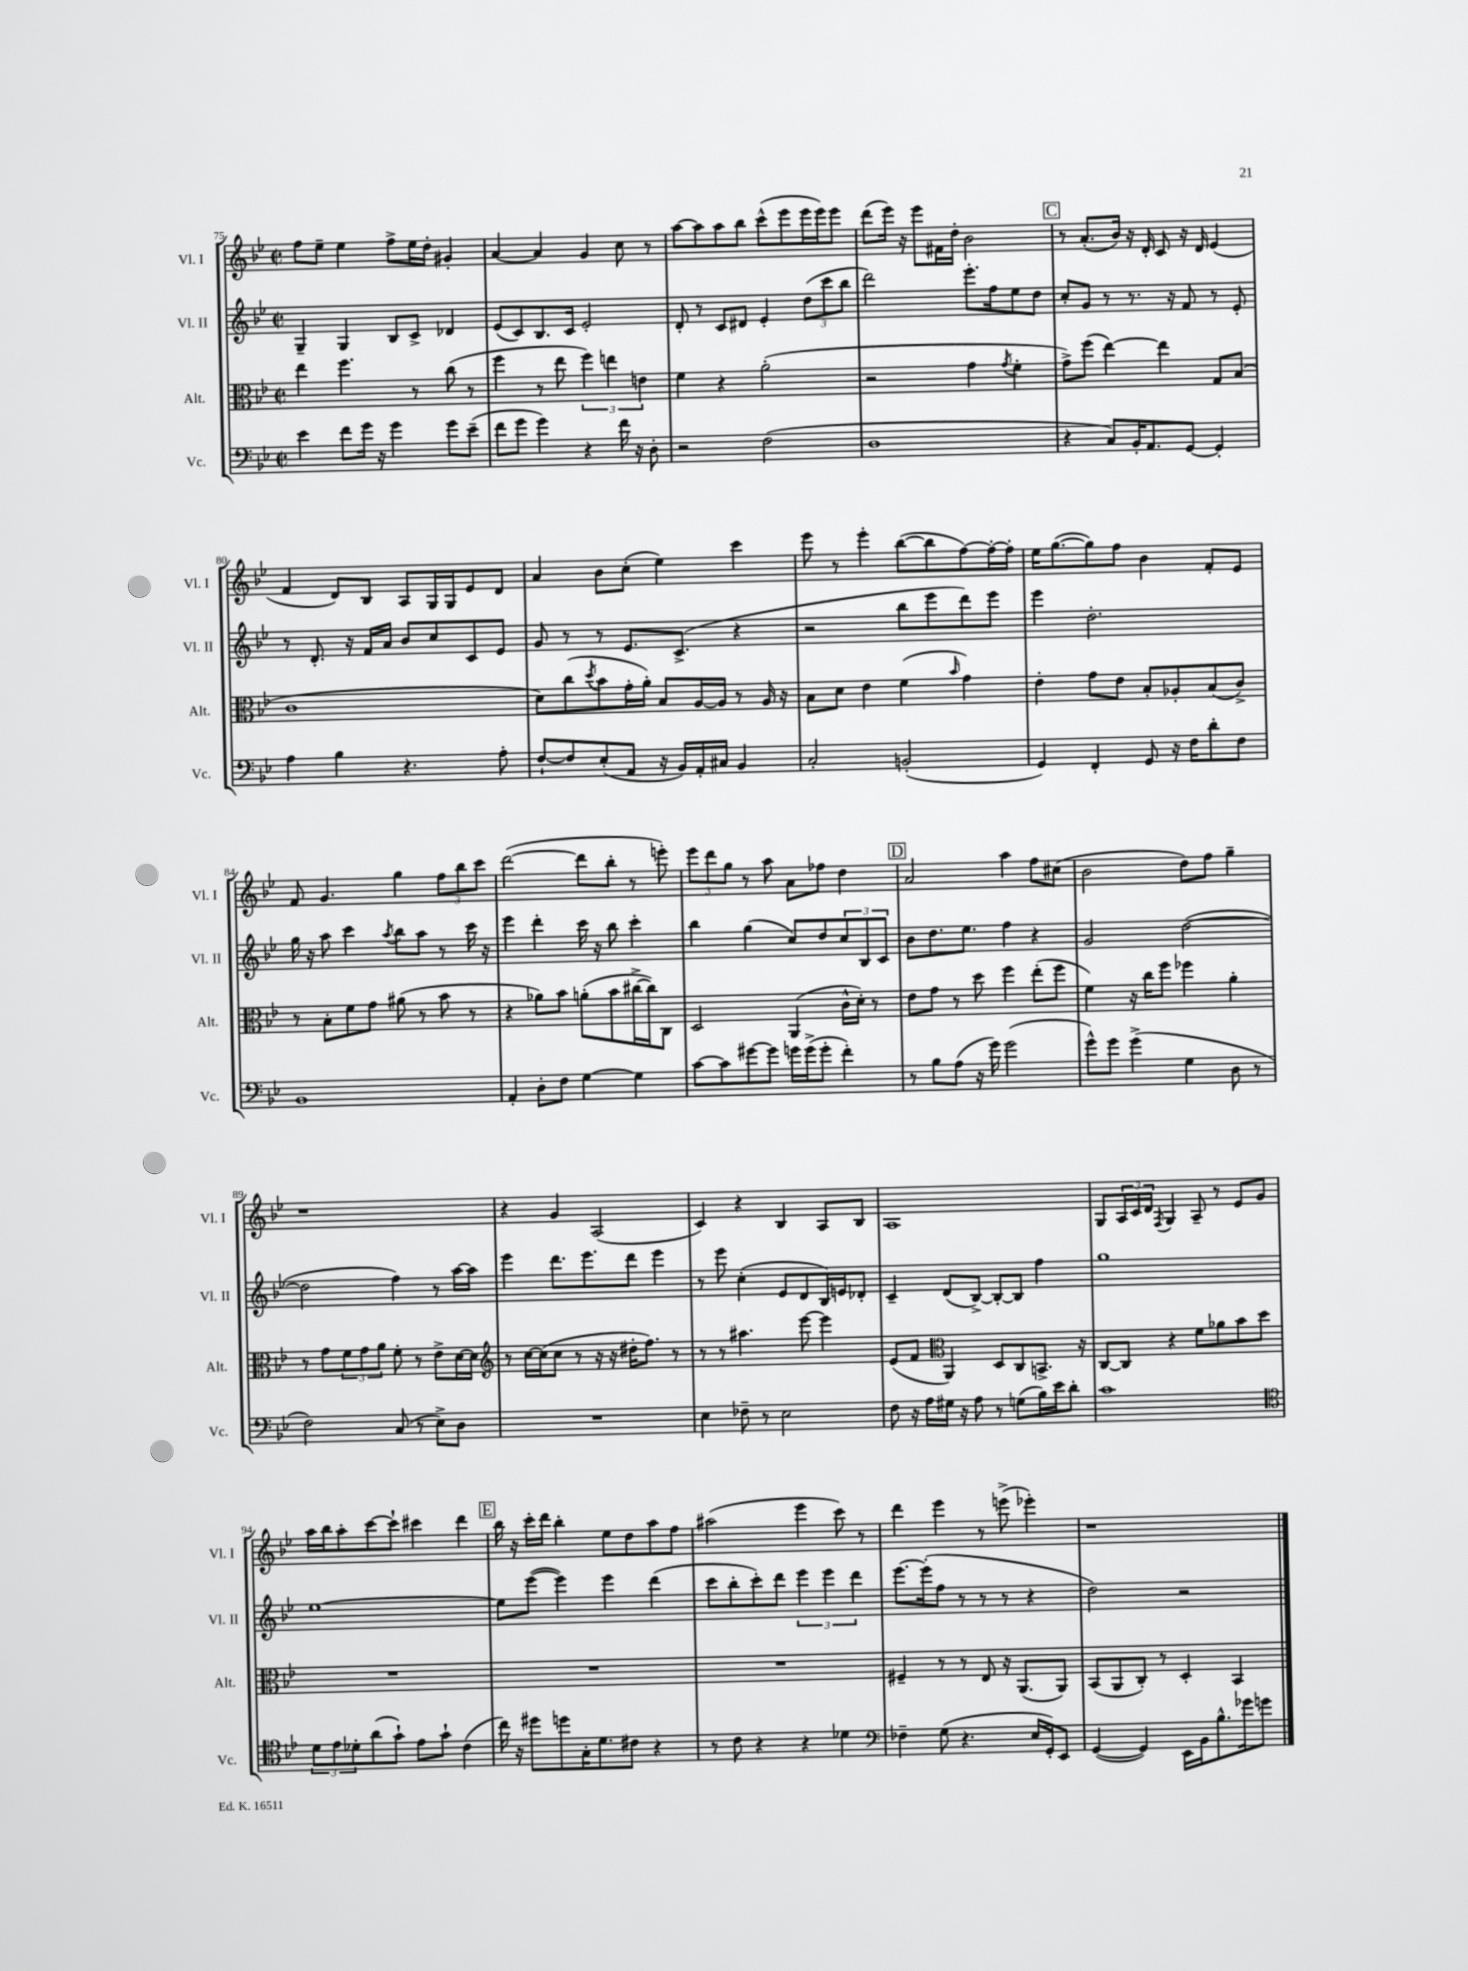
<<
\new StaffGroup <<
\new Staff = "s0" \with { instrumentName = "Vl. I" shortInstrumentName = "Vl. I" } {
    \clef treble \key bes \major \defaultTimeSignature \time 2/2
    f''8 ees''8-- ees''4 f''8-> ees''16 d''16-. gis'4-. |
    a'4~ a'4 g'4 c''8 r8 |
    a''8~ a''8 a''8 bes''8 c'''8-^( ees'''8 ees'''16 ees'''16) ees'''8 |
    d'''8( ees'''16) r16 ees'''8 fis'16 d''16-. bes'2 |
    \mark \markup { \box "C" } r8 a'8.-.( bes'16) r16 d'16-. c'8 r16 d'16 ees'4( |
    f'4 d'8) bes8 a8 g16 g16 ees'8 d'8 |
    a'4 bes'8 c''8-.( ees''4) c'''4 |
    ees'''8 r8 ees'''4-. bes''8~( bes''8 f''8~) f''16~-. f''16-. |
    ees''16 g''8.~( g''8) f''8 bes'4 f'8-. ees'8 |
    f'8 g'4. g''4 \tuplet 3/2 { f''8 bes''8 c'''8 } |
    d'''2~( d'''8 bes''8-. r8 e'''8-.) |
    \tuplet 3/2 { ees'''8 d'''8 g''8 } r8 a''8 a'8 fes''8 d''4 |
    \mark \markup { \box "D" } a'2 a''4 f''8 cis''8( |
    bes'2 d''8) f''8 g''4-- |
    r1 |
    r4 g'4 a2( |
    c'4) r4 bes4 a8 bes8 |
    a1 |
    g8 \tuplet 3/2 { a16 c'16 d'16 } \acciaccatura { f8 } g4 a8-- r8 ees'8 g'8 |
    a''16 bes''16 a''8-. c'''8~ c'''8-! cis'''4 d'''4 |
    \mark \markup { \box "E" } bes''16 r16 c'''16-. d'''16 bes''4-. ees''8 d''8 a''8 f''8 |
    ais''2( ees'''4 c'''8) r8 |
    d'''4 ees'''4 r8 e'''8->( ees'''4-.) |
    r1 \bar "|." |
}
\new Staff = "s1" \with { instrumentName = "Vl. II" shortInstrumentName = "Vl. II" } {
    \clef treble \key bes \major \defaultTimeSignature \time 2/2
    g4-- g4 bes8 c'8-> des'4 |
    ees'8( c'8) bes8. c'16 ees'2-. |
    d'8-. r8 c'8 dis'8 ees'4-. \tuplet 3/2 { d''8( c'''8 bes''8 } |
    d'''2) ees'''8.-. f''16 ees''8 d''8 |
    \mark \markup { \box "C" } c''8-. g'8 r8 r8. r16 f'8 r8 ees'8-. |
    r8 d'8.-. r16 f'16 a'16 bes'8 c''8 c'8 ees'8 |
    g'8 r8 r8 ees'8. c'8.->( r4 |
    r2 bes''8 ees'''8 d'''8) ees'''8 |
    ees'''4 d''2.-. |
    g''16 r16 a''8 c'''4 \acciaccatura { a''8 } bes''8 a''8 r8 c'''16 r16 |
    ees'''4 d'''4-. c'''16 r16 bes''8 c'''4-. |
    bes''4 g''4( c''8) d''8 \tuplet 3/2 { c''8 bes8 c'8 } |
    \mark \markup { \box "D" } bes'8 d''8. ees''8. f''4 r4 |
    g'2 d''2~( |
    d''2 f''4) r8 a''16~ a''16 |
    ees'''4 d'''8. ees'''8. d'''8 ees'''4 |
    r8 ees'''8 c''4-.( ees'8 d'8 bes16) e'16 des'8-. |
    c'4-- d'8( bes8~->) bes8~-. bes8 f''4 |
    g''1 |
    ees''1~ |
    \mark \markup { \box "E" } ees''8 ees'''8~( ees'''4) ees'''4 d'''4( |
    c'''8 bes''8-. c'''8-.) d'''8 \tuplet 3/2 { ees'''4 ees'''4 d'''4 } |
    ees'''8.~ ees'''16-.( f''8 r8 r8 r8 r4 |
    d''2) r2 \bar "|." |
}
\new Staff = "s2" \with { instrumentName = "Alt." shortInstrumentName = "Alt." } {
    \clef alto \key bes \major \defaultTimeSignature \time 2/2
    ees''4 f''4. r8 c''8( r8 |
    f''4 r8 ees''8 \tuplet 3/2 { f''4) e''4 e'4 } |
    f'4 r4 a'2-.( |
    r2 g'4 \acciaccatura { g'8 } f'4-. |
    \mark \markup { \box "C" } g'8->) f''8( ees''4~) ees''4 g8 bes8( |
    c'1 |
    d'8) c''8( \acciaccatura { d''8 } bes'8 g'16-. a'16-.) bes8 a16~ a16 r8 a16 r16 |
    bes8 d'8 ees'4 f'4( \grace { bes'16 } g'4) |
    ees'4-. g'8 ees'8 bes8-. aes8-. bes8( c'8->) |
    r8 bes8-. f'8 g'8 ais'8( r8 bes'8 r8 |
    r4 aes'8) bes'8 a'8-.( bes'8 cis''16~-> cis''16) c8 |
    d2 a,4( c'16-^ d'16-.) r8 |
    \mark \markup { \box "D" } ees'8 g'8 r8 d''8 f''4 ees''8-.( f''8 |
    f'4) r16 c''16 f''8 fes''4 a'4-. |
    r8 g'8 \tuplet 3/2 { f'8 g'8 a'8 } f'8-. r8 ees'8-> d'16~ d'16 |
    \clef treble r8 c''16~ c''16( c''8 r8 r16 r16 dis''16-. f''8.) r8 |
    r8 r8 ais''4. ees'''8~ ees'''4 |
    ees'8( f'8 \clef alto a,4) d8 c8 b,8.-> r16 |
    c8~ c8 r4 f'8 aes'8 bes'8 d''8 |
    R1 |
    \mark \markup { \box "E" } R1 |
    R1 |
    fis4-- r8 r8 ees8 r16 a,8.( a,8) |
    bes,8( a,8 c8-.) r8 d4-. bes,4 \bar "|." |
}
\new Staff = "s3" \with { instrumentName = "Vc." shortInstrumentName = "Vc." } {
    \clef bass \key bes \major \defaultTimeSignature \time 2/2
    ees'4 f'8 g'16 r16 g'4 g'8 ees'8--( |
    f'8 g'8 g'4) r4 f'16 r16 d8-. |
    r2 f2( |
    d1 |
    \mark \markup { \box "C" } r4 c8) bes,16-. a,8. g,8~ g,4-. |
    a4 bes4 r4. a8-. |
    f8~-! f8 ees8-.( a,8 r16 bes,16) a,16-. cis16 bes,4 |
    c2-. b,2-.( |
    g,4) f,4-. g,8 r16 f16 d'8-. f8 |
    bes,1 |
    a,4-. d8-. f8 g4~ g4 |
    c'8~ c'8 gis'8~ gis'8 g'16 g'16->( g'8-. f'4-.) |
    \mark \markup { \box "D" } r8 bes8 a8( r16 g'16) g'2( |
    g'8-^) g'8 g'4->( g4 d8 r8 |
    f2) c8( r8 ees8->) d8 |
    R1 |
    ees4 fes8-- r8 ees2 |
    f8 r16 a16 gis16 r16 a8 r8 g8( bes16) ees'16 d'8-. |
    c'1 |
    \clef tenor \tuplet 3/2 { d'8 ees'8 des'8-. } a'8( g'8-!) ees'8 g'8-! c'4( |
    \mark \markup { \box "E" } c''16) r16 dis''8 d''8 g16-. d'8. cis'8 r4 |
    r8 c'8 r4 r4 des'4 |
    \clef bass fes4-- g8( r4. ees16 g,16-.) ees,8 |
    g,4~( g,4) ees,16 bes,16 bes8.-^ ges'16 g'8 \bar "|." |
}
>>
>>
\layout { \context { \Score currentBarNumber = #75 } }
